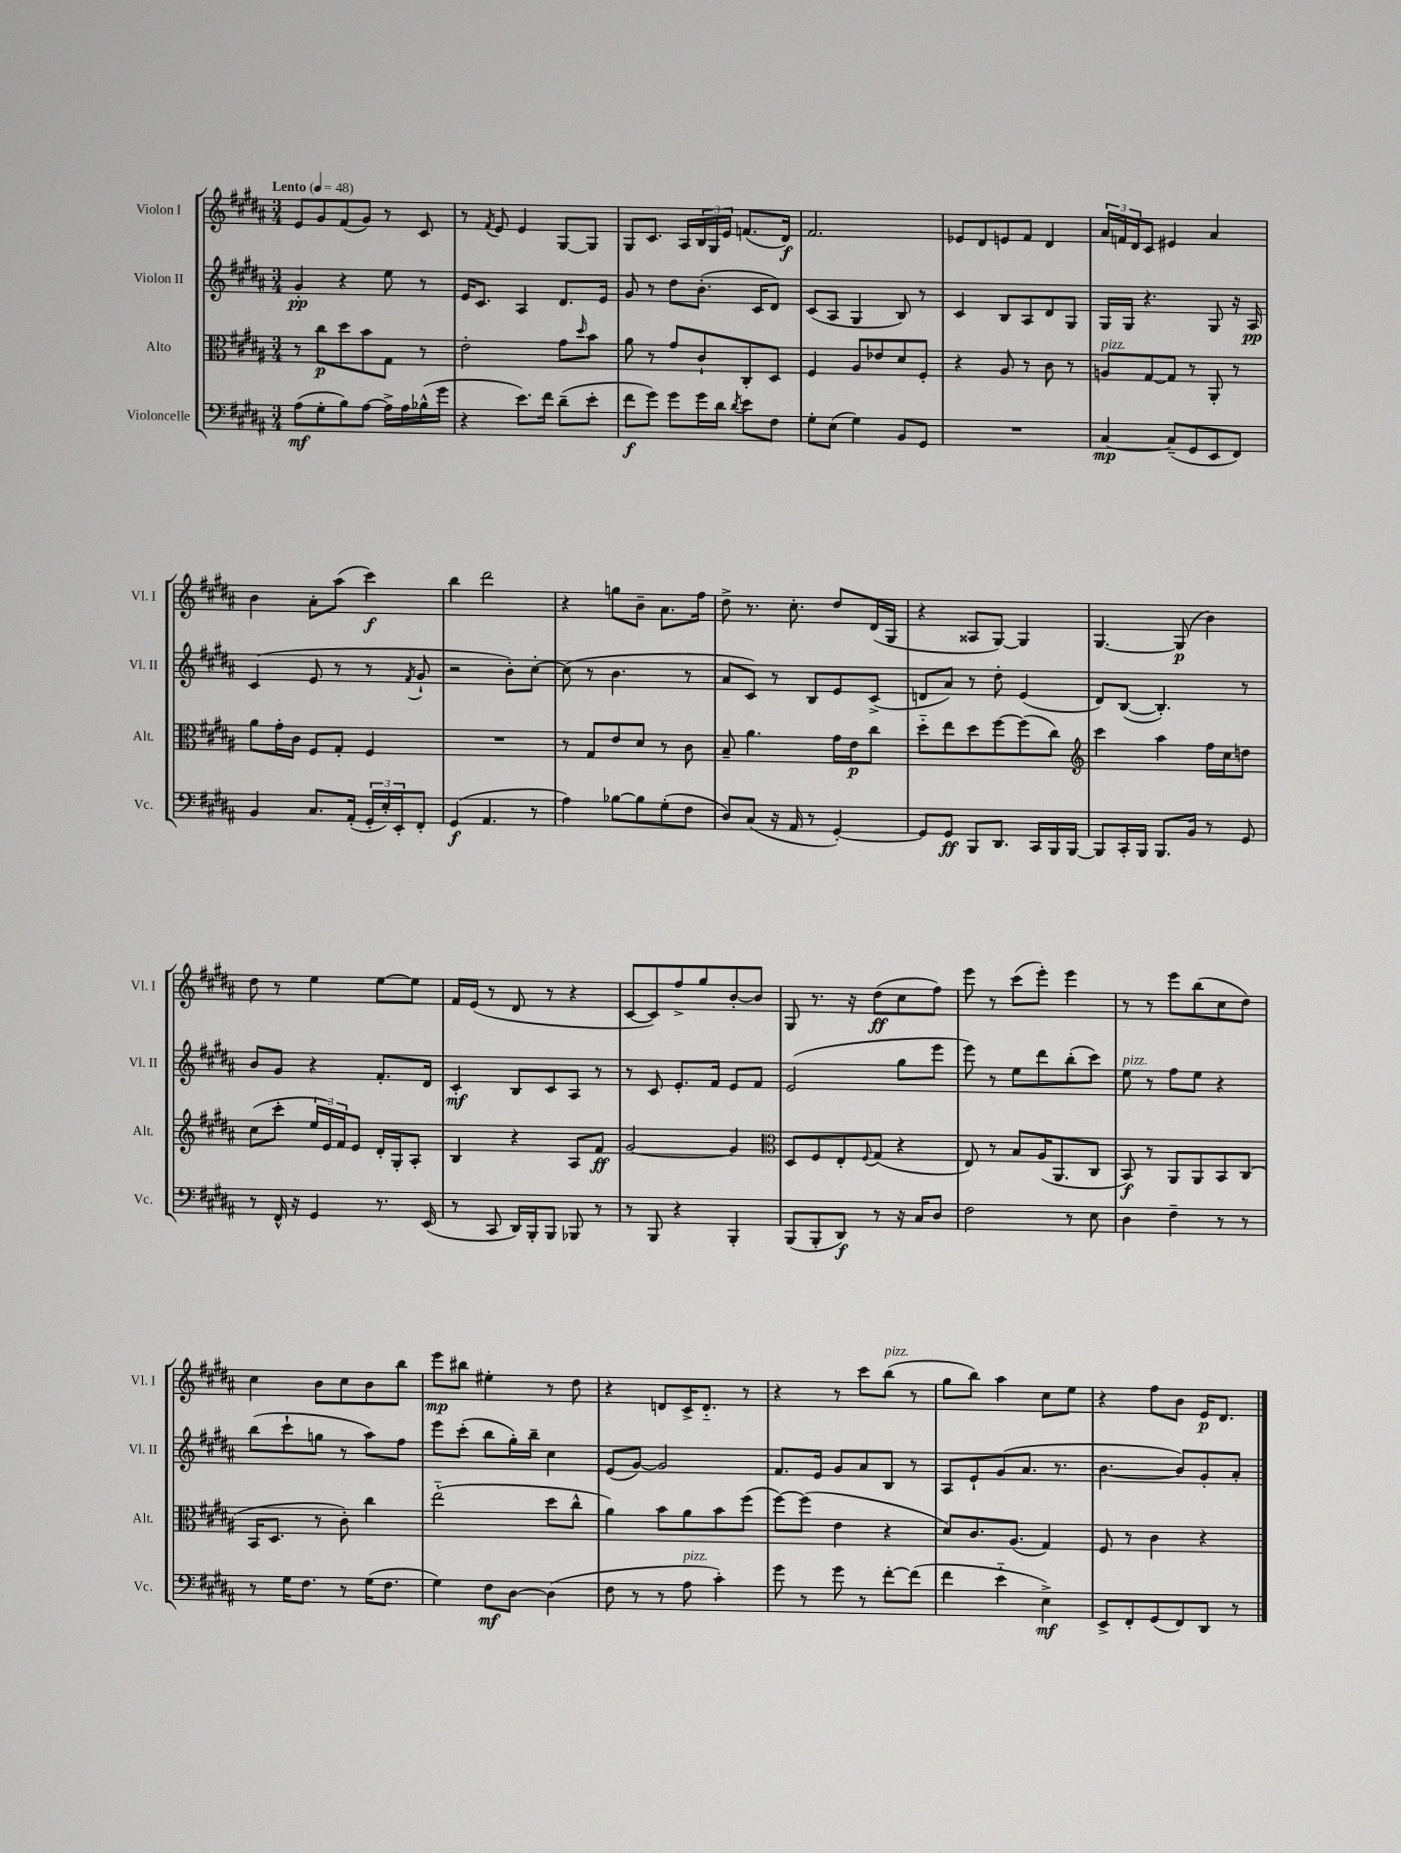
<<
\new StaffGroup <<
\new Staff = "s0" \with { instrumentName = "Violon I" shortInstrumentName = "Vl. I" } {
    \clef treble \key b \major \numericTimeSignature \time 3/4 \tempo "Lento" 4 = 48
    e'8 gis'8 fis'8( gis'8) r8 cis'8 |
    r8 \acciaccatura { fis'8 } e'8 e'4 gis8~ gis8 |
    gis8 cis'8. ais16 \tuplet 3/2 { b16 gis16 e'16 } f'8.( dis'16\f) |
    fis'2. |
    ees'8 dis'8 e'8 fis'8 dis'4 |
    \tuplet 3/2 { ais'16 f'16 dis'16 } cis'8 eis'4 ais'4 |
    b'4 ais'8-. ais''8( cis'''4\f) |
    b''4 dis'''2 |
    r4 g''8 b'8-- ais'8. fis''16 |
    dis''8-> r8. cis''8.-. dis''8 dis'16( gis16 |
    r4 aisis8 gis8~) gis4 |
    gis4.~ gis8\p( b'4) |
    dis''8 r8 e''4 e''8~ e''8 |
    fis'16 e'16( r8 dis'8 r8 r4 |
    cis'8~ cis'8) fis''8-> gis''8 b'8~-. b'8 |
    gis8 r8. r16 dis''8\ff( cis''8 fis''8) |
    e'''8 r8 cis'''8( e'''8-.) e'''4 |
    r8 r8 e'''8 b''8( cis''8 dis''8) |
    cis''4 b'8 cis''8 b'8 b''8 |
    e'''8\mp bis''8 eis''4-. r8 dis''8 |
    r4 d'8 cis'16-> d'8.-_ r8 |
    r4 r8 cis'''8 b''8^\markup { \italic "pizz." }( r8 |
    gis''8 b''8) ais''4 cis''8 e''8 |
    r4 fis''8 b'8 e'16\p dis'8. \bar "|." |
}
\new Staff = "s1" \with { instrumentName = "Violon II" shortInstrumentName = "Vl. II" } {
    \clef treble \key b \major \numericTimeSignature \time 3/4
    gis'4-.\pp r4 e''8 r8 |
    e'16 cis'8. ais4 dis'8. e'16 |
    gis'8 r8 dis''8 b'8.-.( cis'16 dis'8) |
    cis'8( ais8 gis4 b8) r8 |
    cis'4 b8 ais8 dis'8 gis8 |
    gis16 gis16 r4. gis8 r16 ais16\pp |
    cis'4( e'8 r8 r8 \acciaccatura { fis'8 } gis'8-! |
    r2 b'8-.) cis''8~-. |
    cis''8( r8 b'4. r8 |
    ais'8 cis'8) r8 b8 e'8 cis'8->( |
    d'8 ais'8) r8 dis''8-. e'4( |
    dis'8) b8~( b4.-.) r8 |
    b'8 gis'8 r4 fis'8.-. dis'16 |
    cis'4-.\mf b8 cis'8 ais8 r8 |
    r8 cis'8 e'8.-. fis'16 e'8 fis'8 |
    e'2( gis''8 e'''8 |
    e'''8) r8 e''8 dis'''8 b''8-.( cis'''8) |
    e''8^\markup { \italic "pizz." } r8 fis''8 e''8 r4 |
    b''8( cis'''8-! g''8 r8 ais''8) fis''8 |
    e'''8 cis'''8-.( b''8 gis''16-.) b''16-- cis''4 |
    e'8( gis'8~) gis'2 |
    fis'8. e'16 gis'8 ais'8 b8 r8 |
    ais8 e'8-! gis'8( ais'8. r8. |
    b'4.~ b'8) gis'8-. ais'8-. \bar "|." |
}
\new Staff = "s2" \with { instrumentName = "Alto" shortInstrumentName = "Alt." } {
    \clef alto \key b \major \numericTimeSignature \time 3/4
    r8 cis''8\p dis''8 b'8 gis8 r8 |
    e'2-. gis'8 \grace { dis''16 } b'8 |
    ais'8 r8 gis'8 cis'8-! cis8-. dis8 |
    fis4 ais8 ees'8 dis'8 fis8-. |
    r4 ais8 r8 cis'8 r8 |
    a8^\markup { \italic "pizz." } gis8~ gis8 r8 ais,8-. r8 |
    ais'8 gis'16-. cis'16 fis8 gis8-. fis4 |
    R2. |
    r8 gis8 e'8 dis'8 r8 cis'8 |
    b8-- ais'4. gis'16 e'16\p cis''8 |
    dis''8-_ e''8 dis''8 fis''8~ fis''8( cis''8) |
    \clef treble cis'''4 ais''4 fis''16 cis''16 d''8 |
    cis''8( cis'''8-. \tuplet 3/2 { e''16 e'16) fis'16 } e'8 dis'16-. gis16-. ais8-. |
    b4 r4 ais8 fis'8\ff |
    gis'2~ gis'4 |
    \clef alto dis8 fis8 e8-. \appoggiatura { fis8 } gis8( r4 |
    e8) r8 b8 ais16( ais,8. cis8 |
    b,8\f) r8 ais,8 ais,8 b,8 cis8( |
    b,16 dis8. r8 cis'8-.) cis''4 |
    e''2-_( dis''8 cis''8-^ |
    ais'4) b'8 ais'8 b'8 fis''8( |
    fis''8~) fis''8( e'4 r4 |
    dis'8) cis'8. ais8.( gis4) |
    fis8 r8 cis'4 r4 \bar "|." |
}
\new Staff = "s3" \with { instrumentName = "Violoncelle" shortInstrumentName = "Vc." } {
    \clef bass \key b \major \numericTimeSignature \time 3/4
    ais8\mf( gis8-. b8) ais8~ ais16-> ais16 bes16-^( gis'16 |
    r4 e'8.) fis'16 dis'8--( e'8-. |
    fis'8\f gis'8) gis'8 gis'16 dis'16 \acciaccatura { dis'8 } e'8 fis8 |
    gis8-. e8( gis4) b,8 gis,8 |
    R2. |
    cis4~\mp cis8--( gis,8 e,8 fis,8) |
    b,4 cis8. ais,16-.( \tuplet 3/2 { gis,16-. e16-.) e,16-. } fis,8-. |
    gis,4\f( ais,4. r8 |
    ais4) bes8~ bes8 gis8-.( fis8 |
    dis8) cis8( r16 ais,16 r8 gis,4~-.) |
    gis,8 gis,8\ff b,,8 dis,8. cis,16 b,,16 b,,16~ |
    b,,8 cis,16-. b,,16 b,,8. b,16 r8 gis,8 |
    r8 fis,16-^ r16 gis,4 r8. e,16( |
    r8 cis,8 dis,16) b,,16-. b,,8 bes,,8 r8 |
    r8 b,,8 r4 b,,4-. |
    b,,8( b,,8-. dis,8\f) r8 r16 cis16 dis8 |
    fis2 r8 e8 |
    dis4 fis4-- r8 r8 |
    r8 gis16 fis8. r8 gis16( fis8. |
    gis4) fis8\mf dis8~ dis4( |
    fis8 r8 r8 ais8^\markup { \italic "pizz." } cis'4-.) |
    gis'8 r8 gis'8 r8 fis'8~-. fis'8( |
    fis'4 e'4-_ e4->\mf) |
    e,8-> fis,8-. gis,8( fis,8) dis,8 r8 \bar "|." |
}
>>
>>
\layout { \context { \Score \remove "Bar_number_engraver" } }
